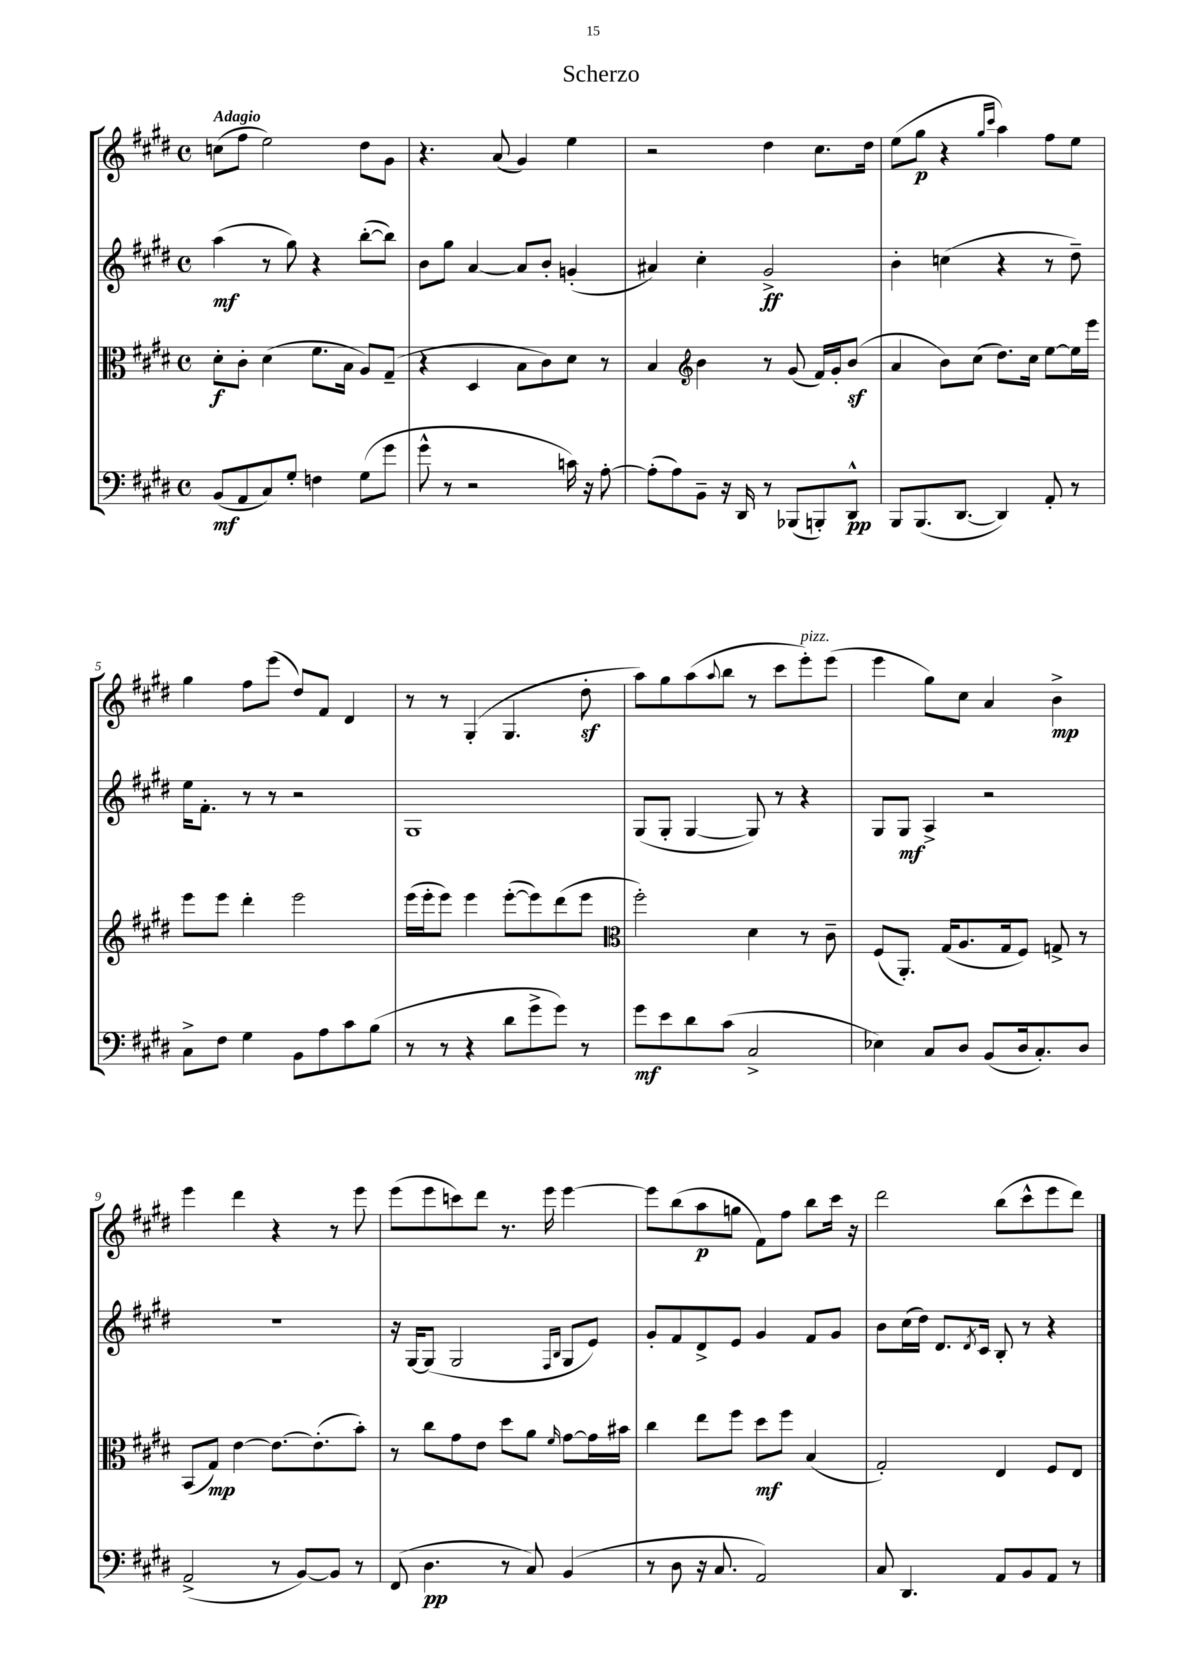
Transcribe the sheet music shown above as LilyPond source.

\header { title = "Scherzo" }
<<
\new StaffGroup <<
\new Staff = "s0" {
    \clef treble \key e \major \defaultTimeSignature \time 4/4 \tempo "Adagio"
    c''8( fis''8 e''2) dis''8 gis'8 |
    r4. a'8( gis'4) e''4 |
    r2 dis''4 cis''8. dis''16 |
    e''8( gis''8\p r4 \grace { gis''16 cis'''16 } a''4) fis''8 e''8 |
    gis''4 fis''8 e'''8( dis''8) fis'8 dis'4 |
    r8 r8 gis4-.( gis4. dis''8-.\sf |
    a''8) gis''8 a''8( \appoggiatura { a''8 } b''8 r8 cis'''8 e'''8-.^\markup { \italic "pizz." }) e'''8( |
    e'''4 gis''8) cis''8 a'4 b'4->\mp |
    e'''4 dis'''4 r4 r8 e'''8 |
    e'''8( e'''8 c'''8) dis'''8 r8. e'''16 e'''4~ |
    e'''8 b''8( a''8\p g''8 fis'8) fis''8 b''8 cis'''16 r16 |
    dis'''2 b''8( cis'''8-^ e'''8 dis'''8) \bar "|." |
}
\new Staff = "s1" {
    \clef treble \key e \major \defaultTimeSignature \time 4/4
    a''4\mf( r8 gis''8) r4 b''8~-.( b''8) |
    b'8 gis''8 a'4~ a'8 b'8-. g'4-.( |
    ais'4) cis''4-. gis'2->\ff |
    b'4-. c''4( r4 r8 dis''8--) |
    e''16 fis'8.-. r8 r8 r2 |
    gis1 |
    gis8( gis8-. gis4~ gis8) r8 r4 |
    gis8 gis8\mf a4-> r2 |
    R1 |
    r16 gis16~ gis8( gis2 \grace { fis16 b16 } gis8 e'8) |
    gis'8-. fis'8 dis'8-> e'8 gis'4 fis'8 gis'8 |
    b'8 cis''16( dis''16) dis'8. \acciaccatura { dis'8 } cis'16 b8-. r8 r4 \bar "|." |
}
\new Staff = "s2" {
    \clef alto \key e \major \defaultTimeSignature \time 4/4
    dis'8-.\f cis'8-. dis'4( fis'8. b16 a8) gis8--( |
    r4 dis4 b8 cis'8) dis'8 r8 |
    b4 \clef treble b'4 r8 gis'8( fis'16) gis'16-. b'8\sf( |
    a'4 b'8) cis''8( dis''8.) cis''16 e''8~ e''16 e'''16 |
    e'''8 e'''8 dis'''4-. e'''2 |
    e'''16( e'''16-. e'''8) e'''4 e'''8~-.( e'''8) dis'''8( e'''8 |
    \clef alto fis''2-.) dis'4 r8 cis'8-- |
    fis8( a,8.-.) gis16( a8. gis16 fis8) g8-> r8 |
    b,8( gis8\mp) e'4~ e'8.~ e'8.-.( b'8-.) |
    r8 cis''8 gis'8 e'8 dis''8 a'8 \grace { fis'16 } gis'8~ gis'16 bis'16 |
    cis''4 e''8 fis''8 dis''8\mf fis''8 b4( |
    gis2-.) e4 fis8 e8 \bar "|." |
}
\new Staff = "s3" {
    \clef bass \key e \major \defaultTimeSignature \time 4/4
    b,8\mf( a,8 cis8) gis8-. f4 gis8( gis'8 |
    gis'8-^ r8 r2 c'16) r16 a8~-. |
    a8-.( a8) b,8-- r16 dis,16 r8 bes,,8( b,,8-.) dis,8-^\pp |
    b,,8 b,,8.( dis,8.~ dis,4) a,8-. r8 |
    cis8-> fis8 gis4 b,8 a8 cis'8 b8( |
    r8 r8 r4 dis'8 gis'8-> gis'8) r8 |
    gis'8\mf e'8 dis'8 cis'8( cis2-> |
    ees4) cis8 dis8 b,8( dis16 cis8.-.) dis8 |
    a,2->( r8 b,8~) b,8 r8 |
    fis,8( dis4.\pp r8 cis8) b,4( |
    r8 dis8 r16 cis8. a,2) |
    cis8 dis,4. a,8 b,8 a,8 r8 \bar "|." |
}
>>
>>
